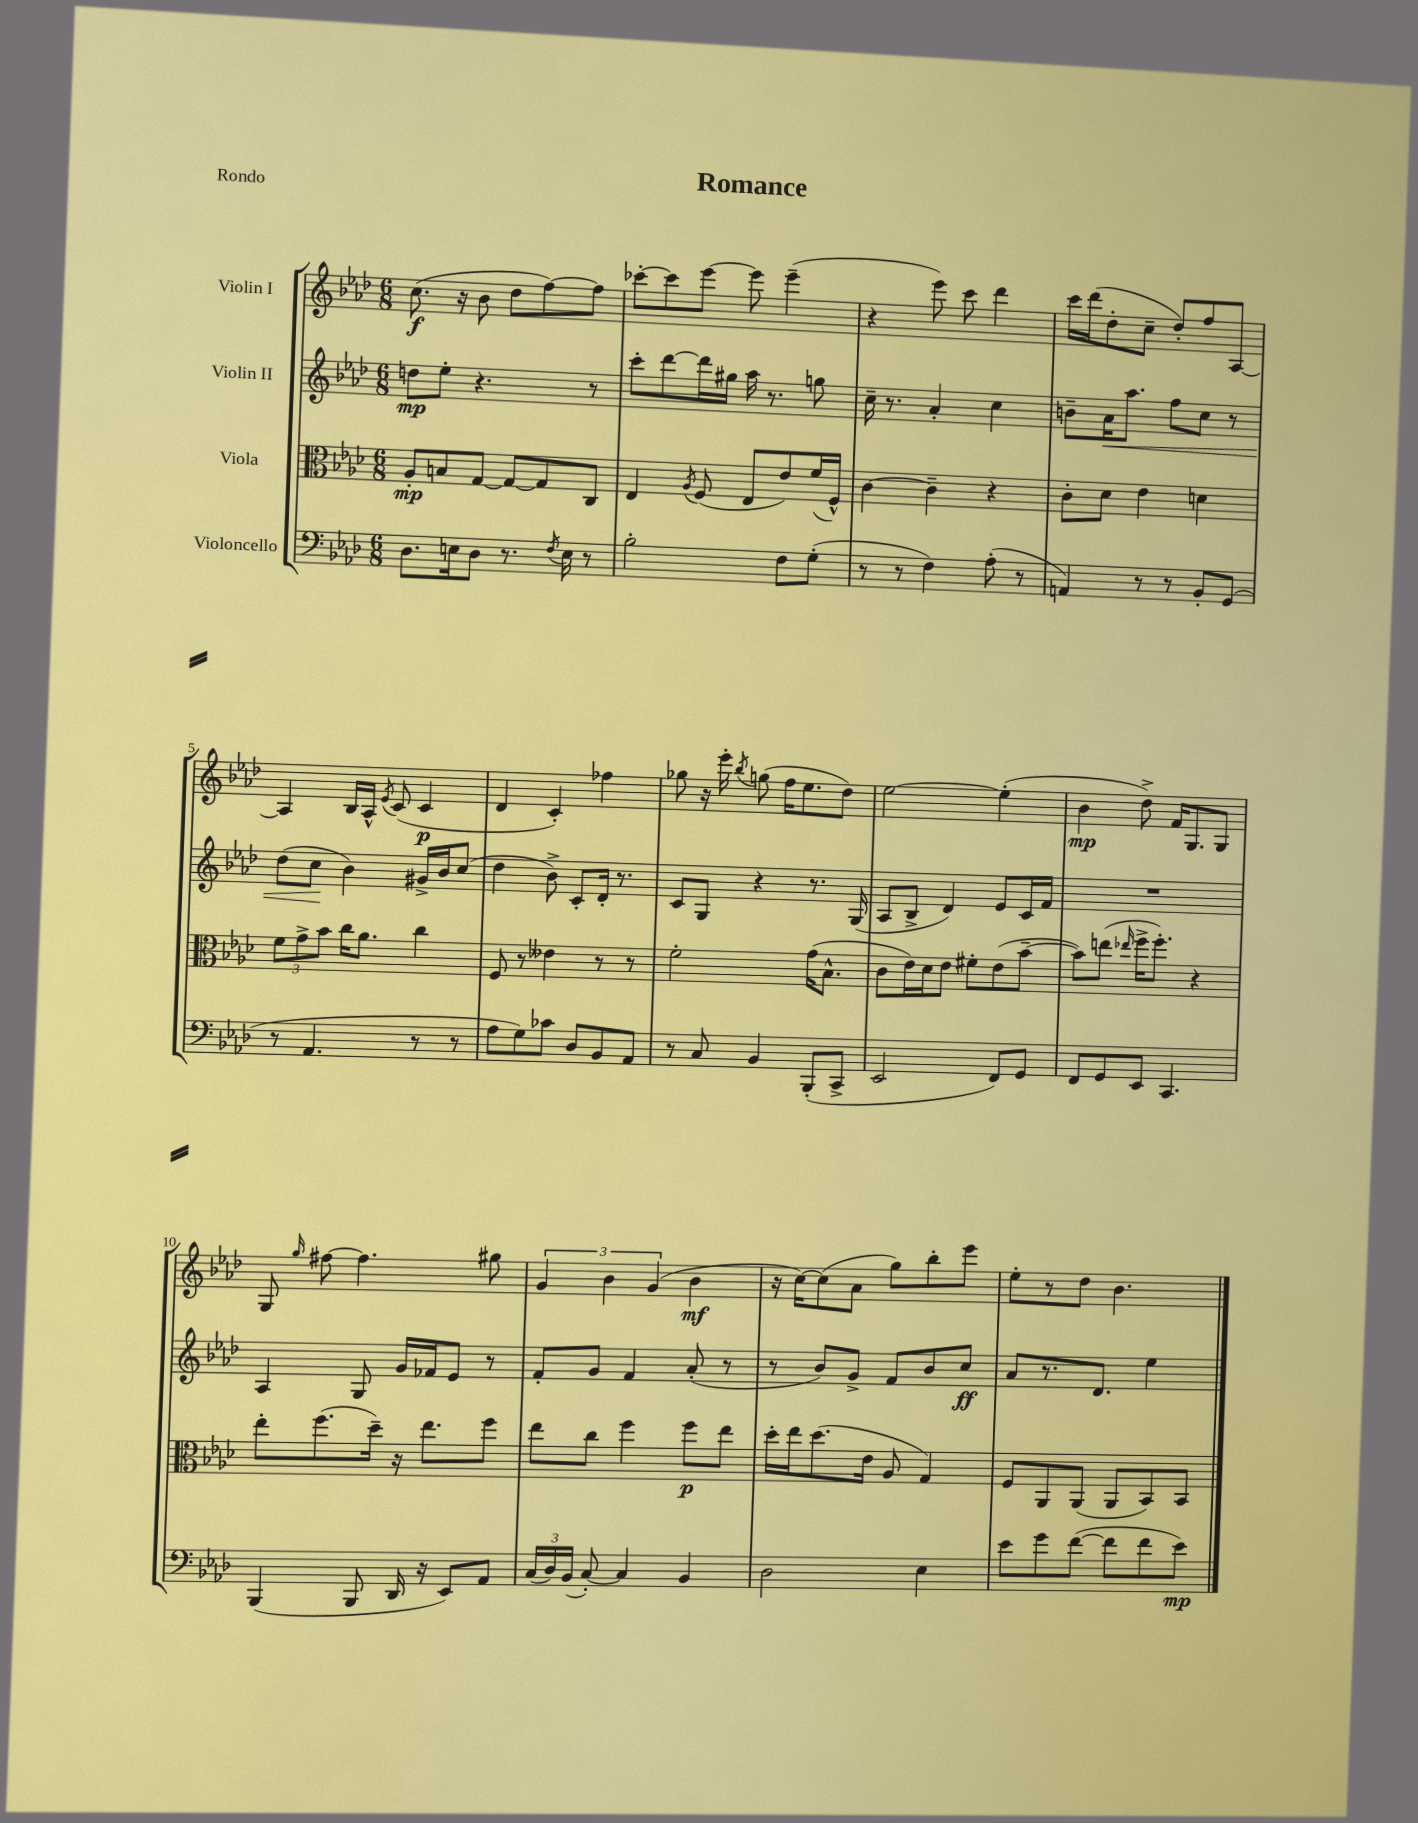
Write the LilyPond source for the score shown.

\header { title = "Romance" piece = "Rondo" }
<<
\new StaffGroup <<
\new Staff = "s0" \with { instrumentName = "Violin I" } {
    \clef treble \key aes \major \numericTimeSignature \time 6/8
    \autoBeamOff c''8.\f( r16 bes'8 des''8[ f''8~) f''8] |
    ces'''8[~-. ces'''8 ees'''8]~ ees'''8 ees'''4--( |
    r4 ees'''8) c'''8 des'''4 |
    c'''16[ des'''16( des''8-. c''8]-- des''8[-.) f''8 aes8]~ |
    aes4 bes16[ aes16]-^ \acciaccatura { ees'8 } c'8( c'4\p |
    des'4 c'4-.) fes''4 |
    ges''8 r16 ees'''16-. \acciaccatura { bes''8 } g''8( f''16[ ees''8. des''8]) |
    ees''2~ ees''4-.( |
    bes'4\mp des''8->) f'16[ g8. g8] |
    g8 \grace { g''16 } fis''8~ fis''4. gis''8 |
    \tuplet 3/2 { g'4 bes'4 g'4( } bes'4\mf |
    r16 c''16[~) c''8( aes'8] g''8[) bes''8-. ees'''8] |
    ees''8[-. r8 des''8] bes'4. \bar "|." |
}
\new Staff = "s1" \with { instrumentName = "Violin II" } {
    \clef treble \key aes \major \numericTimeSignature \time 6/8
    \autoBeamOff d''8[\mp ees''8]-. r4. r8 |
    c'''8[-. des'''8~ des'''16 gis''16] aes''16 r8. g''8 |
    c''16-- r8. aes'4-. c''4 |
    b'8[-- aes'16\< aes''8.] f''8[ c''8] r8 |
    des''8[( c''8]\! bes'4) gis'16[-> bes'16 c''8]( |
    des''4 bes'8->) c'8[-. des'16]-. r8. |
    c'8[ g8] r4 r8. g16( |
    aes8[ bes8]-> des'4) ees'8[ c'16 f'16] |
    R2. |
    aes4 g8 g'16[ fes'16 ees'8] r8 |
    f'8[-. g'8] f'4 aes'8-.( r8 |
    r8 bes'8[) g'8]-> f'8[ bes'8 c''8]\ff |
    aes'8[ r8. des'8.] ees''4 \bar "|." |
}
\new Staff = "s2" \with { instrumentName = "Viola" } {
    \clef alto \key aes \major \numericTimeSignature \time 6/8
    \autoBeamOff aes8[-.\mp b8 g8]~ g8[~ g8 c8] |
    ees4 \acciaccatura { aes8 } f8( ees8[ ees'8) f'16( f16]-^) |
    c'4~ c'4-- r4 |
    c'8[-. des'8] ees'4 d'4 |
    \tuplet 3/2 { f'8[ g'8-> bes'8] } c''16[ aes'8.] c''4 |
    f8 r8 eeses'4 r8 r8 |
    f'2-. g'16[( bes8.]-^ |
    c'8[ ees'16) des'16 ees'8] fis'8[-. ees'8( bes'8]~-- |
    bes'8[) e''8]( \grace { ees''16 } f''16[-> f''8.]-.) r4 |
    ees''8[-. f''8.( des''16]--) r16 ees''8.[ f''8] |
    ees''8[ c''8] f''4 f''8[\p ees''8] |
    des''16[-. ees''16 des''8.( ees'16] aes8 g4) |
    f8[ aes,8 aes,8]( aes,8[ bes,8) bes,8] \bar "|." |
}
\new Staff = "s3" \with { instrumentName = "Violoncello" } {
    \clef bass \key aes \major \numericTimeSignature \time 6/8
    \autoBeamOff des8.[ e16 des8] r8. \acciaccatura { f8 } e16 r8 |
    bes2-. f8[ g8]-.( |
    r8 r8 f4) aes8-.( r8 |
    a,4) r8 r8 bes,8[-. g,8]( |
    r8 aes,4. r8 r8 |
    aes8[ g8) ces'8] des8[ bes,8 aes,8] |
    r8 c8 bes,4 bes,,8[-.( c,8]-> |
    ees,2 f,8[) g,8] |
    f,8[ g,8 ees,8] c,4. |
    bes,,4( bes,,8 des,16 r16 ees,8[) aes,8] |
    \tuplet 3/2 { c16[( des16) bes,16]( } c8~-.) c4 bes,4 |
    des2 ees4 |
    ees'8[ g'8 f'8]~( f'8[ f'8 ees'8]\mp) \bar "|." |
}
>>
>>
